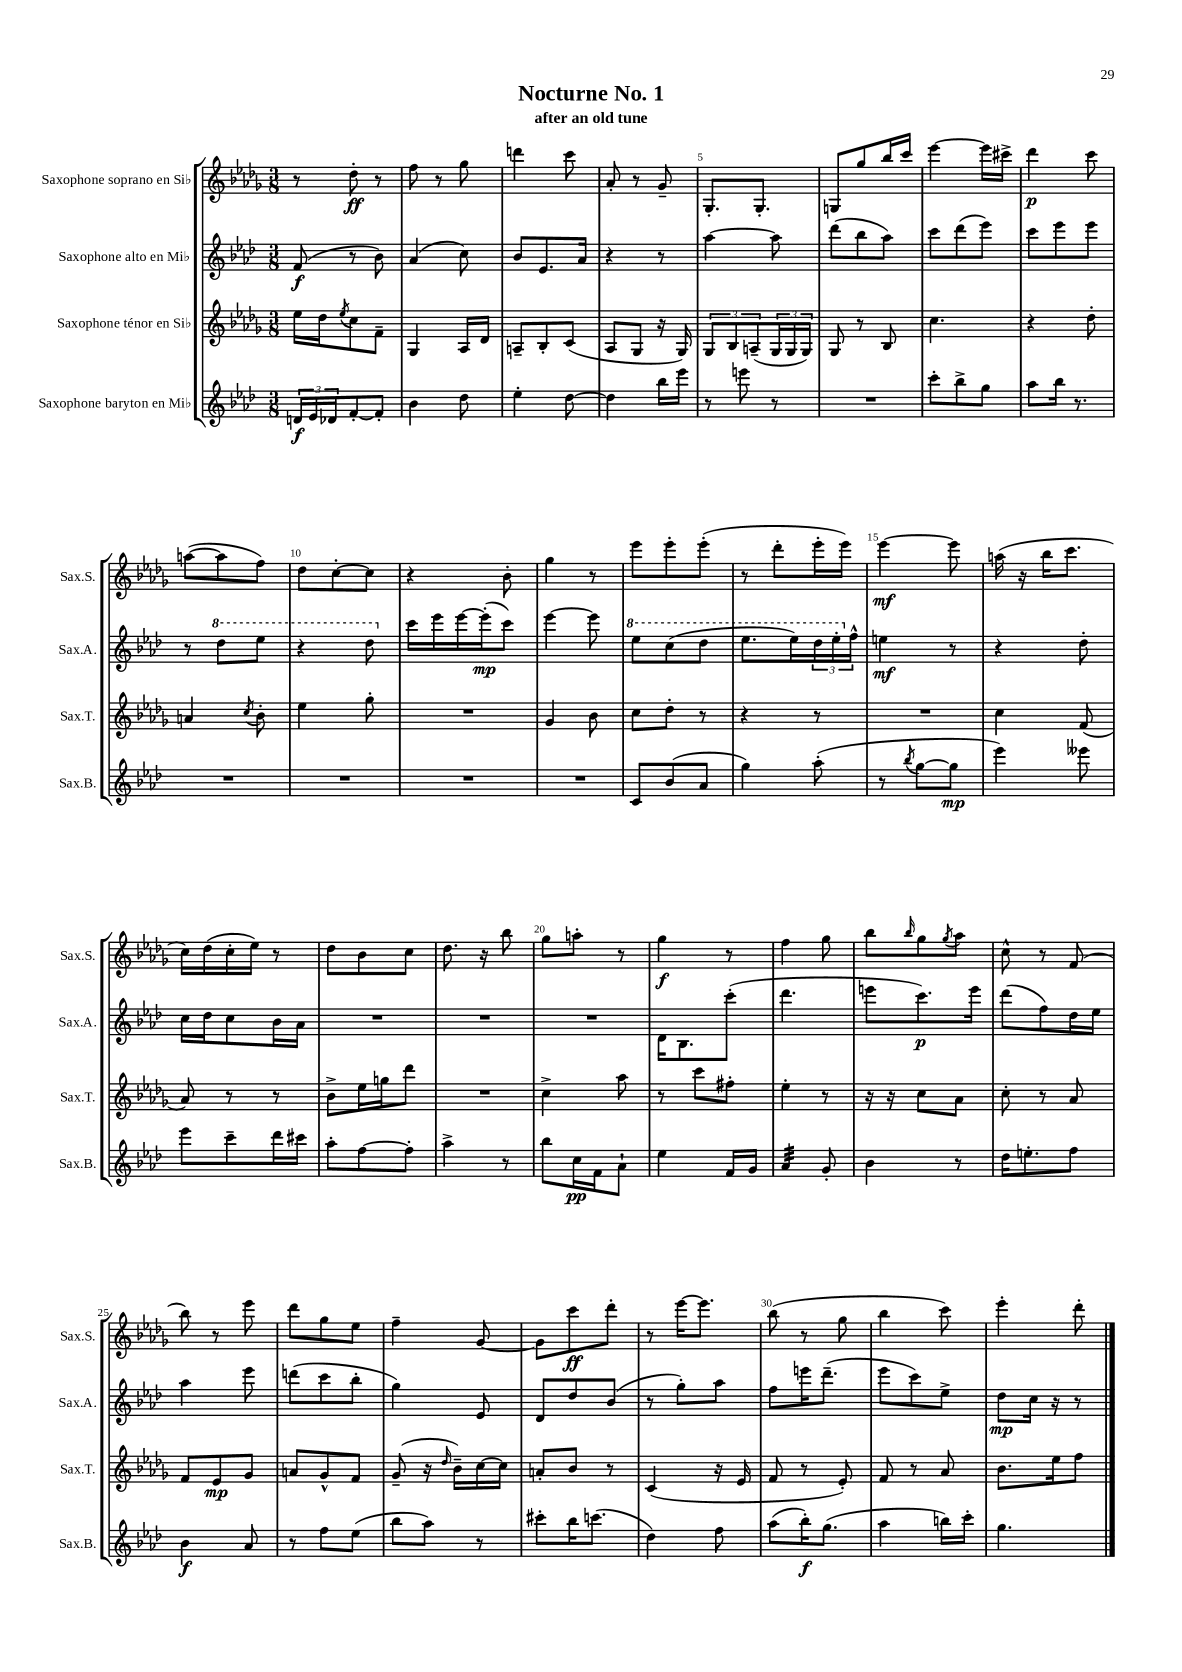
\header { title = "Nocturne No. 1" subtitle = "after an old tune" }
<<
\new StaffGroup <<
\new Staff = "s0" \with { instrumentName = "Saxophone soprano en Sib" shortInstrumentName = "Sax.S." } {
    \clef treble \key des \major \numericTimeSignature \time 3/8
    r8 des''8-.\ff r8 |
    f''8 r8 ges''8 |
    d'''4 c'''8 |
    aes'8-. r8 ges'8-- |
    ges8.-. ges8.-. |
    g8 ges''8 bes''16 c'''16 |
    ees'''4~ ees'''16 cis'''16-> |
    des'''4\p c'''8 |
    a''8~( a''8 f''8) |
    des''8 c''8~-. c''8 |
    r4 bes'8-. |
    ges''4 r8 |
    ees'''8 ees'''8-. ees'''8-.( |
    r8 des'''8-. ees'''16-. ees'''16) |
    ees'''4~\mf ees'''8 |
    a''16( r16 bes''16 c'''8. |
    c''16) des''16( c''16-. ees''16) r8 |
    des''8 bes'8 c''8 |
    des''8. r16 bes''8 |
    ges''8 a''8-. r8 |
    ges''4\f r8 |
    f''4 ges''8 |
    bes''8 \grace { bes''16 } ges''8 \acciaccatura { ges''8 } aes''8 |
    c''8-^ r8 f'8( |
    bes''8) r8 ees'''8 |
    des'''8 ges''8 ees''8 |
    f''4-- ges'8~ |
    ges'8 c'''8\ff des'''8-. |
    r8 ees'''16~ ees'''8. |
    bes''8( r8 ges''8 |
    bes''4 c'''8) |
    ees'''4-. des'''8-. \bar "|." |
}
\new Staff = "s1" \with { instrumentName = "Saxophone alto en Mib" shortInstrumentName = "Sax.A." } {
    \clef treble \key aes \major \numericTimeSignature \time 3/8
    f'8\f( r8 bes'8) |
    aes'4( c''8) |
    bes'8 ees'8. aes'16 |
    r4 r8 |
    aes''4~ aes''8 |
    des'''8( bes''8 aes''8) |
    c'''8 des'''8( ees'''8) |
    c'''8 ees'''8 ees'''8 |
    r8 \ottava #1 des'''8 ees'''8 |
    r4 des'''8 \ottava #0 |
    c'''16 ees'''16 ees'''16~ ees'''16-.\mp( c'''8) |
    ees'''4~ ees'''8 |
    \ottava #1 ees'''8 c'''8( des'''8 |
    ees'''8. ees'''16) \tuplet 3/2 { des'''16 ees'''16-. \ottava #0 f''16-^ } |
    e''4\mf r8 |
    r4 des''8-. |
    c''16 des''16 c''8 bes'16 aes'16 |
    R4. |
    R4. |
    R4. |
    des'16 bes8. c'''8-.( |
    des'''4. |
    e'''8 c'''8.\p) e'''16 |
    des'''8( f''8) des''16 ees''16 |
    aes''4 ees'''8 |
    d'''8( c'''8 bes''8-. |
    g''4) ees'8 |
    des'8 des''8 bes'8( |
    r8 g''8-.) aes''8 |
    f''8 e'''16 des'''8.--( |
    ees'''8 c'''8) ees''8-> |
    des''8\mp c''16 r16 r8 \bar "|." |
}
\new Staff = "s2" \with { instrumentName = "Saxophone ténor en Sib" shortInstrumentName = "Sax.T." } {
    \clef treble \key des \major \numericTimeSignature \time 3/8
    ees''16 des''16 \acciaccatura { ees''8 } c''8 f'8-- |
    ges4 aes16 des'16 |
    a8-- bes8-. c'8( |
    aes8 ges8 r16 ges16) |
    \tuplet 3/2 { ges8 bes8 a8--( } \tuplet 3/2 { ges16 ges16 ges16) } |
    ges8 r8 bes8 |
    c''4. |
    r4 des''8-. |
    a'4 \acciaccatura { c''8 } bes'8-. |
    ees''4 ges''8-. |
    R4. |
    ges'4 bes'8 |
    c''8 des''8-. r8 |
    r4 r8 |
    R4. |
    c''4 f'8( |
    aes'8) r8 r8 |
    bes'8-> ees''16 g''16 des'''8 |
    R4. |
    c''4-> aes''8 |
    r8 c'''8 fis''8-. |
    ees''4-. r8 |
    r16 r16 c''8 aes'8 |
    c''8-. r8 aes'8 |
    f'8 ees'8\mp ges'8 |
    a'8 ges'8-^ f'8 |
    ges'8--( r16 \grace { des''16 } bes'16--) c''16~ c''16 |
    a'8-. bes'8 r8 |
    c'4( r16 ees'16 |
    f'8 r8 ees'8-.) |
    f'8 r8 aes'8 |
    bes'8. ees''16 f''8 \bar "|." |
}
\new Staff = "s3" \with { instrumentName = "Saxophone baryton en Mib" shortInstrumentName = "Sax.B." } {
    \clef treble \key aes \major \numericTimeSignature \time 3/8
    \tuplet 3/2 { d'16\f ees'16 des'16 } f'8~-. f'8-. |
    bes'4 des''8 |
    ees''4-. des''8~ |
    des''4 bes''16 ees'''16 |
    r8 e'''8 r8 |
    R4. |
    c'''8-. bes''8-> g''8 |
    aes''8 bes''16 r8. |
    R4. |
    R4. |
    R4. |
    R4. |
    c'8 bes'8( aes'8 |
    g''4) aes''8-.( |
    r8 \acciaccatura { bes''8 } g''8~ g''8\mp |
    ees'''4) eeses'''8 |
    ees'''8 c'''8-- des'''16 cis'''16 |
    aes''8-. f''8~ f''8-. |
    aes''4-> r8 |
    bes''8 c''16\pp f'16 aes'8-! |
    ees''4 f'16 g'16 |
    aes'4:32 g'8-. |
    bes'4 r8 |
    des''16 e''8.-. f''8 |
    bes'4\f aes'8 |
    r8 f''8 ees''8( |
    bes''8 aes''8) r8 |
    cis'''8-. bes''16 c'''8.( |
    des''4) f''8 |
    aes''8( bes''16-.\f) g''8.( |
    aes''4 b''16) c'''16-. |
    g''4. \bar "|." |
}
>>
>>
\layout { \context { \Score \override BarNumber.break-visibility = ##(#f #t #t) barNumberVisibility = #(every-nth-bar-number-visible 5) } }
